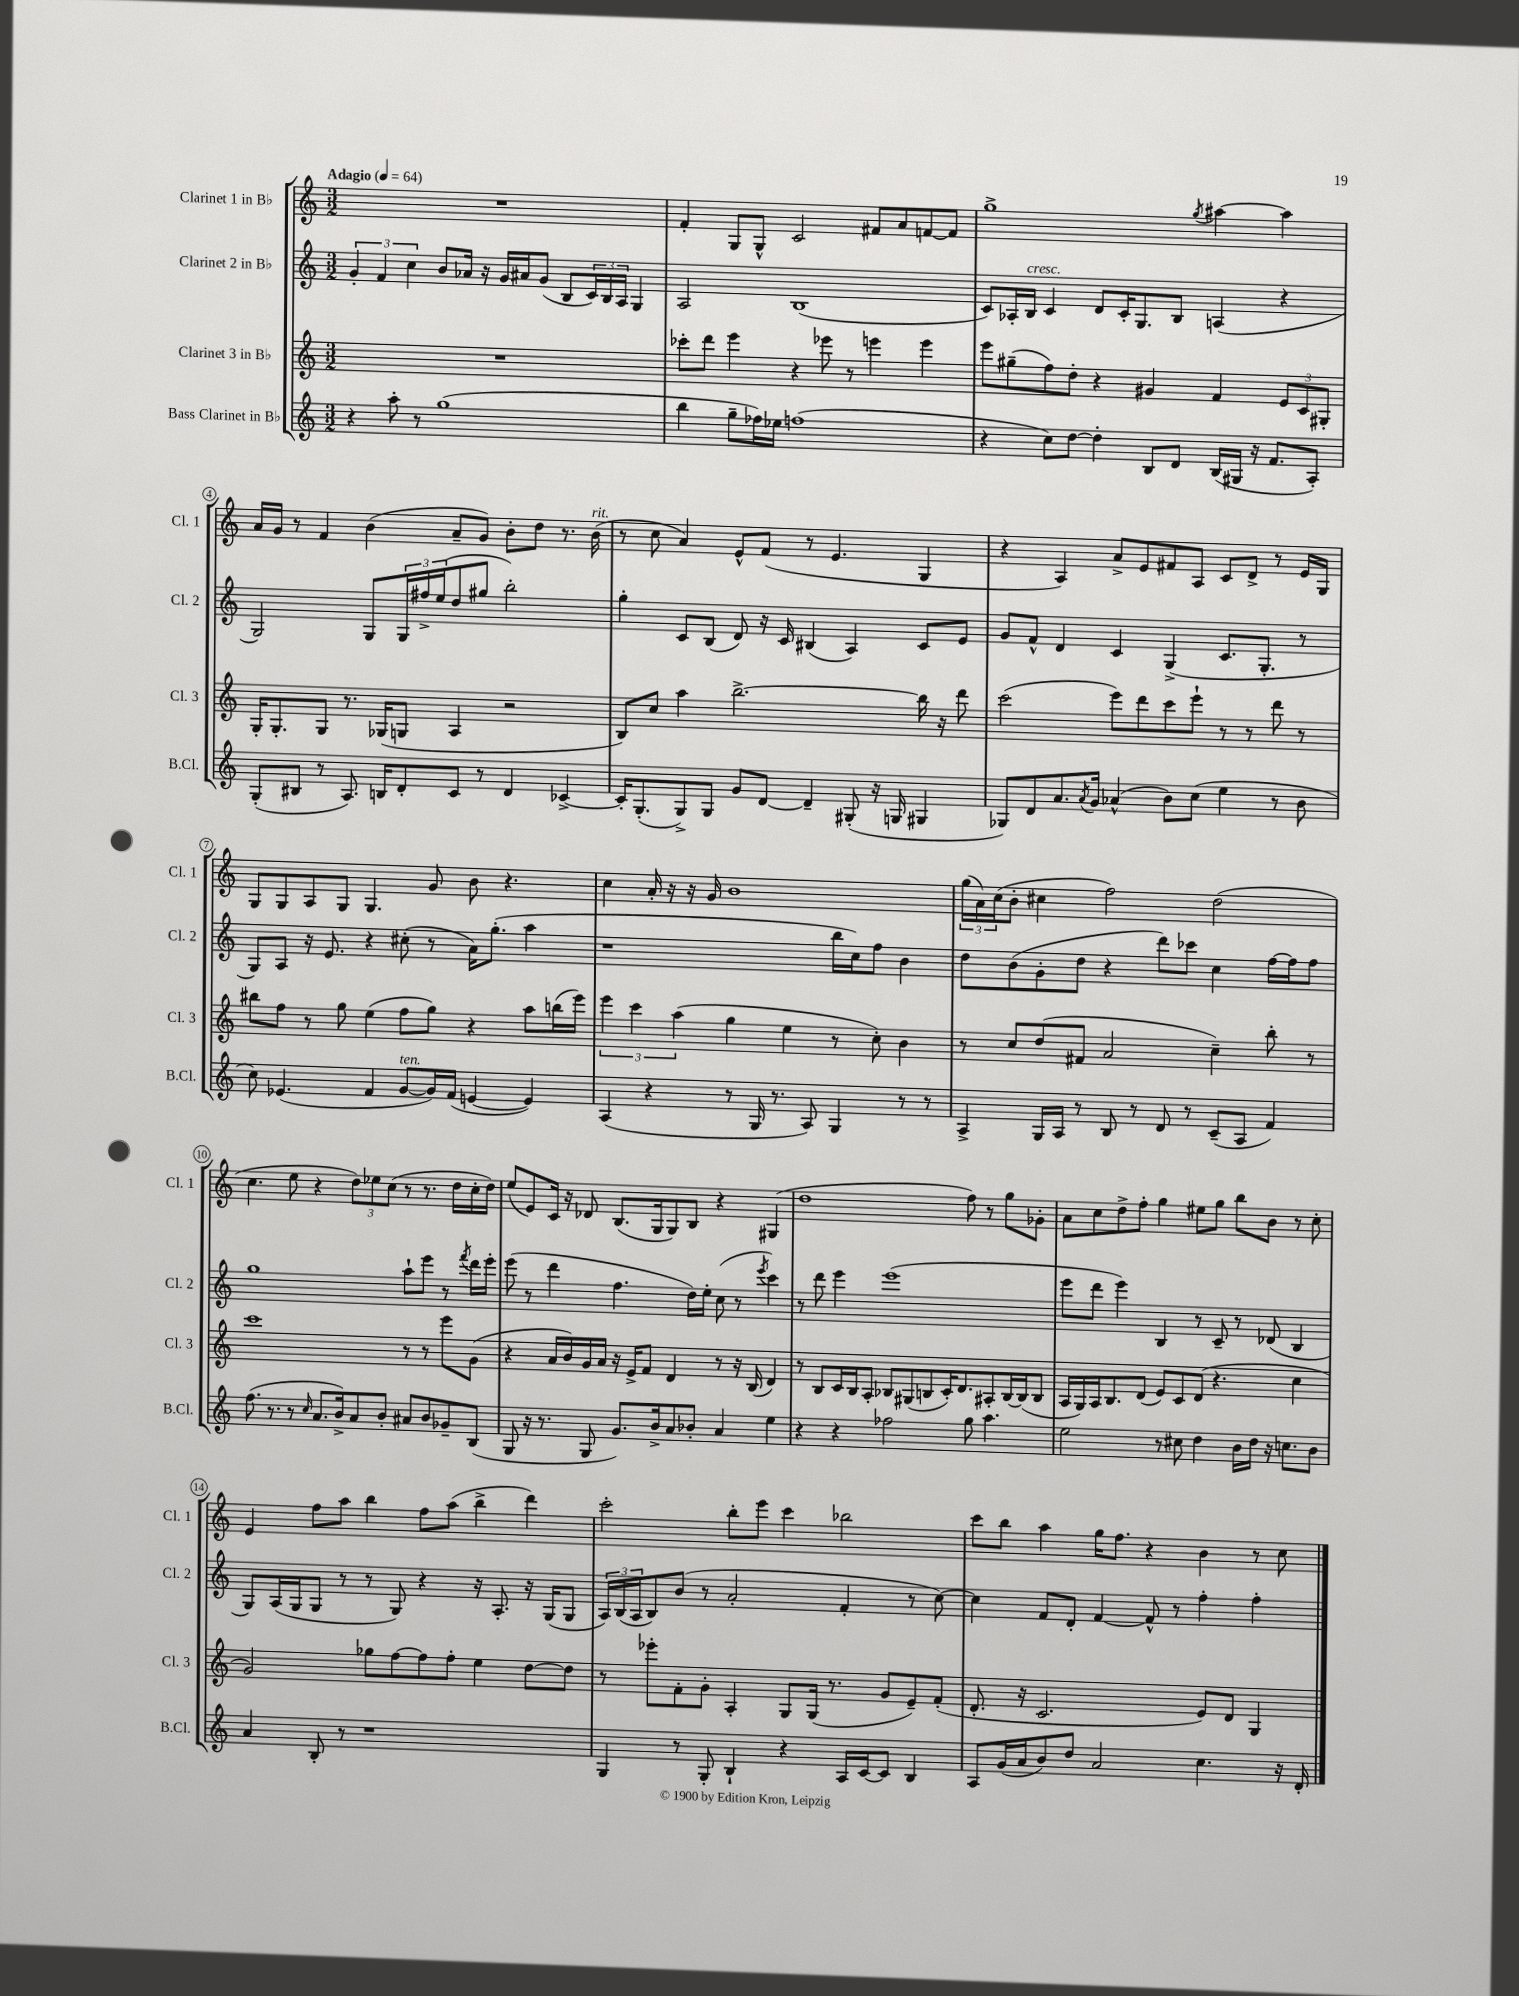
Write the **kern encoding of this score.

**kern	**kern	**kern	**kern
*staff4	*staff3	*staff2	*staff1
*clefG2	*clefG2	*clefG2	*clefG2
*k[]	*k[]	*k[]	*k[]
*M3/2	*M3/2	*M3/2	*M3/2
*MM64	*MM64	*MM64	*MM64
4r	1.r	6g'/	1.r
.	.	6f/	.
8aa'\	.	.	.
.	.	6cc\	.
8r	.	.	.
(1gg	.	8b/L	.
.	.	16a-/Jk	.
.	.	16r	.
.	.	16g/LL	.
.	.	16a#/J	.
.	.	(8g/J	.
.	.	8B/L	.
.	.	24c/L)	.
.	.	24B/	.
.	.	24A/JJ	.
.	.	4G/	.
=	=	=	=
4bb\	8ccc-'\L	2A/	4f'/
.	8ddd\J	.	.
8gg~\L	4eee\	.	8G/L
16ff-\L)	.	.	8G^^/J
16ee-\JJ	.	.	.
(1ff	4r	(1B	2c/
.	8eee-\	.	.
.	8r	.	.
.	4eee\	.	8f#/L
.	.	.	8a/
.	4eee\	.	[8f/
.	.	.	8f/]J
=	=	=	=
4r	8eee\L	8c/L)	1gg^
.	(8gg#~\	16A-'/L	.
.	.	16B/JJ	.
8cc\L)	8ff\)	4c/	.
[8dd\J	8dd'\J	.	.
4dd'\]	4r	8d/L	.
.	.	16c'/K	.
.	.	8.G/	.
8B/L	4g#/	.	.
8d/J	.	8B/J	.
.	.	.	8qgg/
(16B/LL	4f/	(4A/	[4aa#\
16G#/JJ	.	.	.
16r	.	.	.
8.f/L	.	.	.
.	12e/L	4r	4aa#\]
.	12c/	.	.
8A'/J)	.	.	.
.	12G#'/J	.	.
=	=	=	=
(8G'/L	16G'/LK	2G/)	16a/LL
.	8.G'/	.	16g/JJ
8B#/J	.	.	8r
8r	8G/J	.	4f/
8.A/)	8.r	.	.
.	.	8G/L	(4b\
16B/LK	(16G-/LK	.	.
8d'/	8G/J	24G/L	.
.	.	24ff#^/	.
.	.	(24ee/J	.
8c/J	4A/	8dd/	8a~/L
8r	.	8gg#/J	8g/J)
4d/	2r	2bb'\)	8b'\L
.	.	.	8dd\J
[4c-^/	.	.	8.r
.	.	.	(16b\
=	=	=	=
16c-'/]LK	8B/L)	4gg'\	8r
(8.G'/	.	.	.
.	8cc/J	.	8cc\
8G^/)	4aa\	8c/L	4a/)
8G/J	.	(8B/J	.
8g/L	[2.bb^\	8d/)	8e^^/L
[8d/J	.	16r	(8f/J
.	.	16c/	.
4d~/]	.	(4B#/	8r
.	.	.	4.e/
(8G#'/	.	4A/)	.
16r	.	.	.
16G/	.	.	.
4G#/	16bb\]	8c/L	4G/
.	16r	.	.
.	8ddd\	8e/J	.
=	=	=	=
8G-/L)	(2ccc\	8g/L	4r
8d/	.	8f^^/J	.
8.a/	.	4d/	4A/)
8qa/	.	.	.
16g/Jk	.	.	.
(4a-^^/	8eee\L)	4c/	8a^/L
.	8ddd\	.	8e/
8b\L)	8ccc\	(4G^/	8f#/
(8cc\J	8eee`\J	.	8A/J
4ee\	8r	8.c/L	8c/L
.	8r	.	8d^/J
.	.	8.G'/J	.
8r	8ddd\	.	8r
8b\	8r	8r	16e/LL
.	.	.	16G/JJ
=	=	=	=
8cc\)	8bb#\L	8G/L)	8G/L
(4.e-/	8ff\J	8A/J	8G/
.	8r	16r	8A/
.	.	8.e/	.
.	8gg\	.	8G/J
4f/	(4ee\	4r	4.G/
[8g/L	8ff\L	(8cc#'\	.
16g/]L)	8gg\J)	8r	8g/
(16f/JJ	.	.	.
[4e/	4r	16a\LK)	8b\
.	.	(8.gg'\J	.
.	.	.	4.r
4e/])	8aa\L	4aa\	.
.	(16bb\L	.	.
.	16eee\JJ)	.	.
=	=	=	=
(4A/	6eee\	1r	4cc\
.	6ccc\	.	.
4r	.	.	16a'/
.	.	.	16r
.	(6aa\	.	.
.	.	.	16r
.	.	.	16g/
8r	4gg\	.	1b
16G/	.	.	.
8.r	.	.	.
.	4ee\	.	.
8A/)	.	.	.
4G/	8r	16bb\LL	.
.	.	16cc\J)	.
.	8cc'\)	8ff\J	.
8r	4b\	4b\	.
8r	.	.	.
=	=	=	=
4A^/	8r	8dd\L	(24gg\LL
.	.	.	24a\)
.	.	.	(24cc\J
.	8cc/L	(8b\	8b'\J
16G/LL	(8dd/	8g'\	4cc#\
16A/JJ	.	.	.
8r	8f#/J	8dd\J	.
8B/	2a/	4r	2ff\)
8r	.	.	.
8d/	.	8ddd\L)	.
8r	.	8ccc-\J	.
(8c~/L	4cc~\)	4cc\	(2dd\
8A/J	.	.	.
4f/)	8bb'\	[16ff\LL	.
.	.	16ff\]J	.
.	8r	8ff\J	.
=	=	=	=
(8.ff\	1ccc	1gg	4.cc\
8.r	.	.	.
8r	.	.	8ee\
16qqcc/	.	.	.
8.a/L	.	.	4r
16b^/k)	.	.	.
8a/	.	.	12dd\L)
.	.	.	12ee-\
8b'/J	.	.	.
.	.	.	(12cc\J
8a#/L	8r	8aa`\L	8r
8b/	8r	8eee\J	8.r
8g-~/	8eee\L	8r	.
.	.	.	16dd\LL
.	.	8qfff/	.
(8B/J	(8g\J	16ddd\LL	16cc'\
.	.	16eee'\JJ	16dd\JJ)
=	=	=	=
8G/	4r	(8eee\	(8ee/L
16r	.	8r	8e/)
8.r	.	.	.
.	16a/LL	4ddd\	16c/Jk
.	16b/)	.	16r
8G/	16g/	.	8d-/
.	16a/JJ	.	.
8.g/L)	16r	4.ff\	(8.B/L
.	16e^/LK	.	.
.	8f/J	.	.
16b^/k	.	.	16G/k
8a/	4d/	.	8G/)
8b-'/J	.	16dd\LL)	8B/J
.	.	16ee'\JJ	.
4a/	8r	(8cc\	4r
.	16r	8r	.
.	(16B/	.	.
.	.	8qeee/	.
4ee\	4d/)	4ccc\)	(4G#/
=	=	=	=
4r	8r	8r	1dd
.	8B/L	8ddd\	.
4r	16c/L	4eee\	.
.	16B/J	.	.
.	8A'/J	.	.
2ff-\	8B-/L	(1eee	.
.	(8G#/	.	.
.	8B/	.	.
.	16c'/K)	.	.
.	8.d/	.	.
8gg\	.	.	8ff\)
4.aa\	8A#'/	.	8r
.	[16B/L	.	8gg\L
.	(16B/]J	.	.
.	8B/J	.	8g-'\J
=	=	=	=
2ee\	16A/LL	8eee\L	8a\L
.	16G/)	.	.
.	16A/J	8ddd\J	8cc\
.	8.B/	.	.
.	.	4eee\)	8dd^\
.	(8d/J	.	8ff'\J
8r	8e/L)	4B/	4gg\
8cc#\	8c/	.	.
4dd\	(8d/J	8r	8ee#\L
.	4.r	8c~/	8gg\J
16b\LL	.	8r	8bb\L
16dd\JJ	.	.	.
16r	.	(8d-/	8b\J
8.cc\L	.	.	.
.	4cc\	4B/	8r
8b\J	.	.	8cc'\
=	=	=	=
4a/	2g/)	8G/L)	4e/
.	.	(16A/L	.
.	.	16G/J	.
8B'/	.	8G/J	8ff\L
8r	.	8r	8aa\J
1r	8gg-\L	8r	4bb\
.	[8ff\	8G/)	.
.	8ff\]	4r	8ff\L
.	8ff'\J	.	(8aa\J
.	4ee\	16r	4bb^\
.	.	8.A'/	.
.	[8dd\L	16r	4ddd\)
.	.	(16G/LK	.
.	8dd\]J	8G/J	.
=	=	=	=
4G/	8r	24A/LL)	2ccc'\
.	.	(24B/	.
.	.	24A/J	.
.	8eee-'\L	8B/)	.
8r	8f'\	(8b/J	.
8G'/	8g'\J	8r	.
4B`/	4A'/	2a'/	8bb'\L
.	.	.	8eee\J
4r	8G/L	.	4ccc\
.	(16G/Jk	.	.
.	8.r	.	.
16A/LL	.	4f'/	2bb-\
[16c/J	.	.	.
8c/]J	8g/L	.	.
4B/	8e~/)	8r	.
.	(8f'/J	[8cc\)	.
=	=	=	=
8A/L	8.d'/	4cc\]	8ccc\L
(16g/L	.	.	8bb\J
16a/J	16r	.	.
8b/)	2.c/	8f/L	4aa\
8dd/J	.	8d'/J	.
2a/	.	[4f/	16gg\LK
.	.	.	8.ff\J
.	.	8f^^/]	4r
.	.	8r	.
4.cc\	8e/L)	4ff'\	4b\
.	8d/J	.	.
.	4G/	4ff'\	8r
16r	.	.	8cc\
16d'/	.	.	.
==	==	==	==
*-	*-	*-	*-
